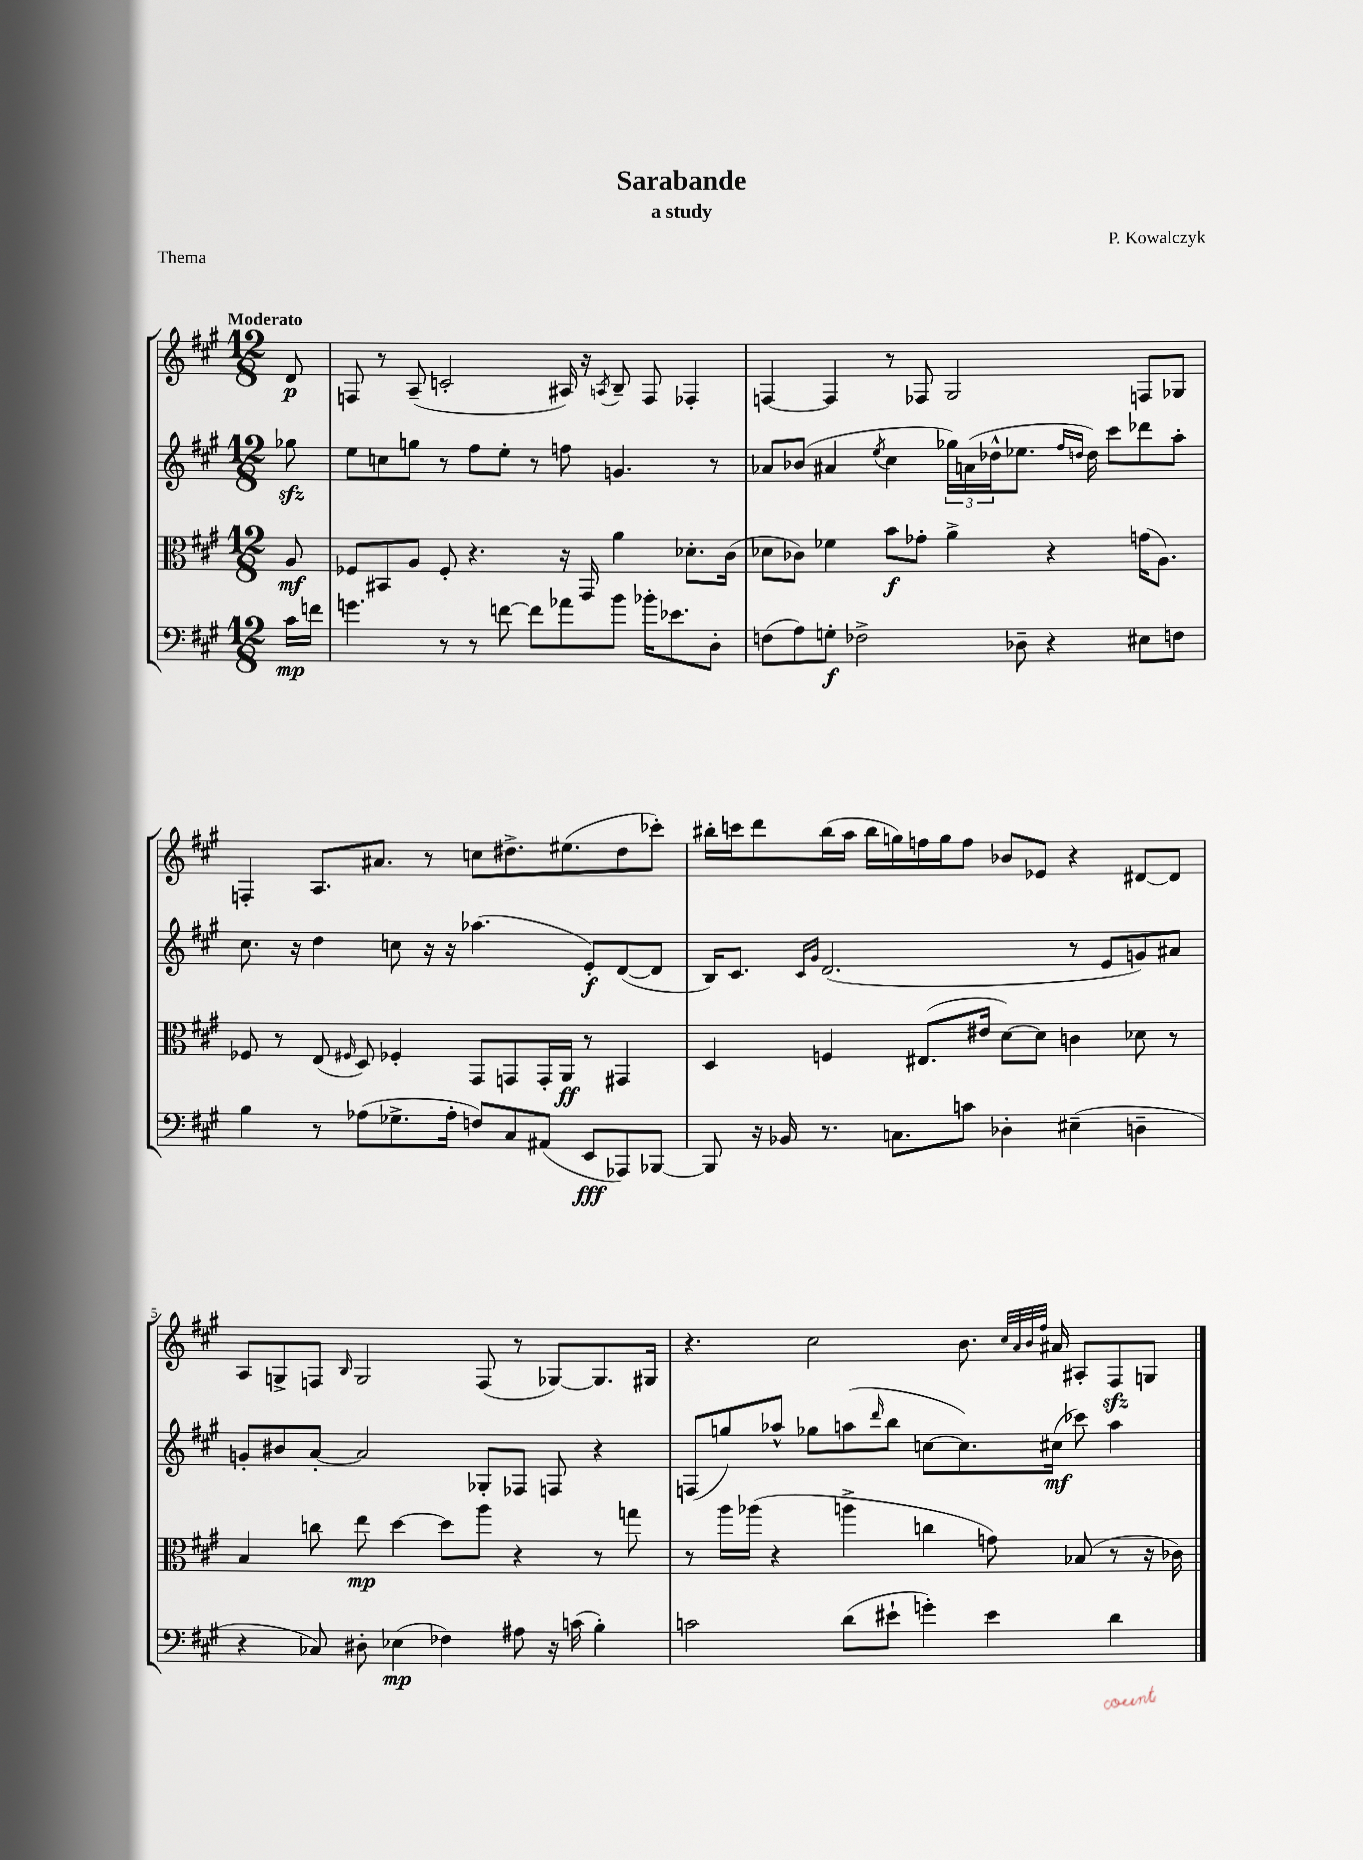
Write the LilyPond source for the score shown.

\header { title = "Sarabande" composer = "P. Kowalczyk" subtitle = "a study" piece = "Thema" }
<<
\new StaffGroup <<
\new Staff = "s0" {
    \clef treble \key a \major \numericTimeSignature \time 12/8 \partial 8 \tempo "Moderato"
    d'8\p |
    f8 r8 a8--( c'2-. ais16) r16 \acciaccatura { a8 } b8-- f8 fes4-. |
    f4~ f4 r8 fes8 gis2 f8 ges8 |
    f4-. a8. ais'8. r8 c''8 dis''8.-> eis''8.( dis''8 ces'''8-.) |
    bis''16-. c'''16 d'''8 bis''16( a''16 bis''16 g''16) f''16 g''16 f''8 bes'8 ees'8 r4 dis'8~ dis'8 |
    a8 g8-> f8 \grace { b16 } g2 f8( r8 ges8~) ges8. gis16 |
    r4. cis''2 b'8. \grace { cis''32 a'32 b'32 fis''32 } ais'16 ais8-. fis8\sfz g8 \bar "|." |
}
\new Staff = "s1" {
    \clef treble \key a \major \numericTimeSignature \time 12/8 \partial 8
    ges''8\sfz |
    e''8 c''8 g''8 r8 fis''8 e''8-. r8 f''8 g'4. r8 |
    aes'8 bes'8( ais'4 \acciaccatura { e''8 } cis''4 \tuplet 3/2 { ges''16) a'16( des''16-^ } ees''8. \grace { fis''16 d''16 } d''16) cis'''8 des'''8 a''8-. |
    cis''8. r16 d''4 c''8 r16 r16 aes''4.( e'8-.\f) d'8~( d'8 |
    b16) cis'8. \grace { cis'16 gis'16 } d'2.( r8 e'8 g'8) ais'8 |
    g'8-. bis'8 a'8~-. a'2 ges8-. fes8 f8 r4 |
    f8( g''8) aes''8-^ ges''8 a''8( \grace { d'''16 } b''8 c''8~ c''8.) cis''16\mf( ces'''8) a''4 \bar "|." |
}
\new Staff = "s2" {
    \clef alto \key a \major \numericTimeSignature \time 12/8 \partial 8
    a8\mf |
    fes8 bis,8 a8 fes8-. r4. r16 gis,16 a'4 des'8.-. cis'16( |
    des'8 ces'8) fes'4 b'8\f ges'8-. a'4-> r4 g'16( a8.) |
    fes8 r8 e8( \grace { fis16 } d8) fes4-. gis,8 g,8 g,16-. a,16\ff r8 gis,4 |
    d4 f4 eis8.( eis'16 d'8~) d'8 c'4 des'8 r8 |
    b4 c''8 e''8\mp d''4~ d''8 a''8 r4 r8 g''8 |
    r8 a''16 aes''16( r4 a''4-> c''4 g'8) bes8( r8 r16 ces'16) \bar "|." |
}
\new Staff = "s3" {
    \clef bass \key a \major \numericTimeSignature \time 12/8 \partial 8
    cis'16\mp f'16 |
    g'4. r8 r8 f'8~ f'8 aes'8 b'8 bes'16-. ees'8. d8-. |
    f8( a8) g8-.\f fes2-> des8-- r4 eis8 f8 |
    b4 r8 aes8( ges8.-> aes16-. f8) cis8 ais,8( e,8\fff aes,,8) bes,,8~ |
    bes,,8 r16 bes,16 r8. c8. c'8 des4-. eis4--( d4-- |
    r4 ces8) dis8-. ees4\mp( fes4) ais8 r16 c'16( b4-.) |
    c'2 d'8( eis'8-! g'4-.) eis'4 d'4 \bar "|." |
}
>>
>>
\layout { \context { \Score \override BarNumber.break-visibility = ##(#f #t #t) barNumberVisibility = #(every-nth-bar-number-visible 5) } }
